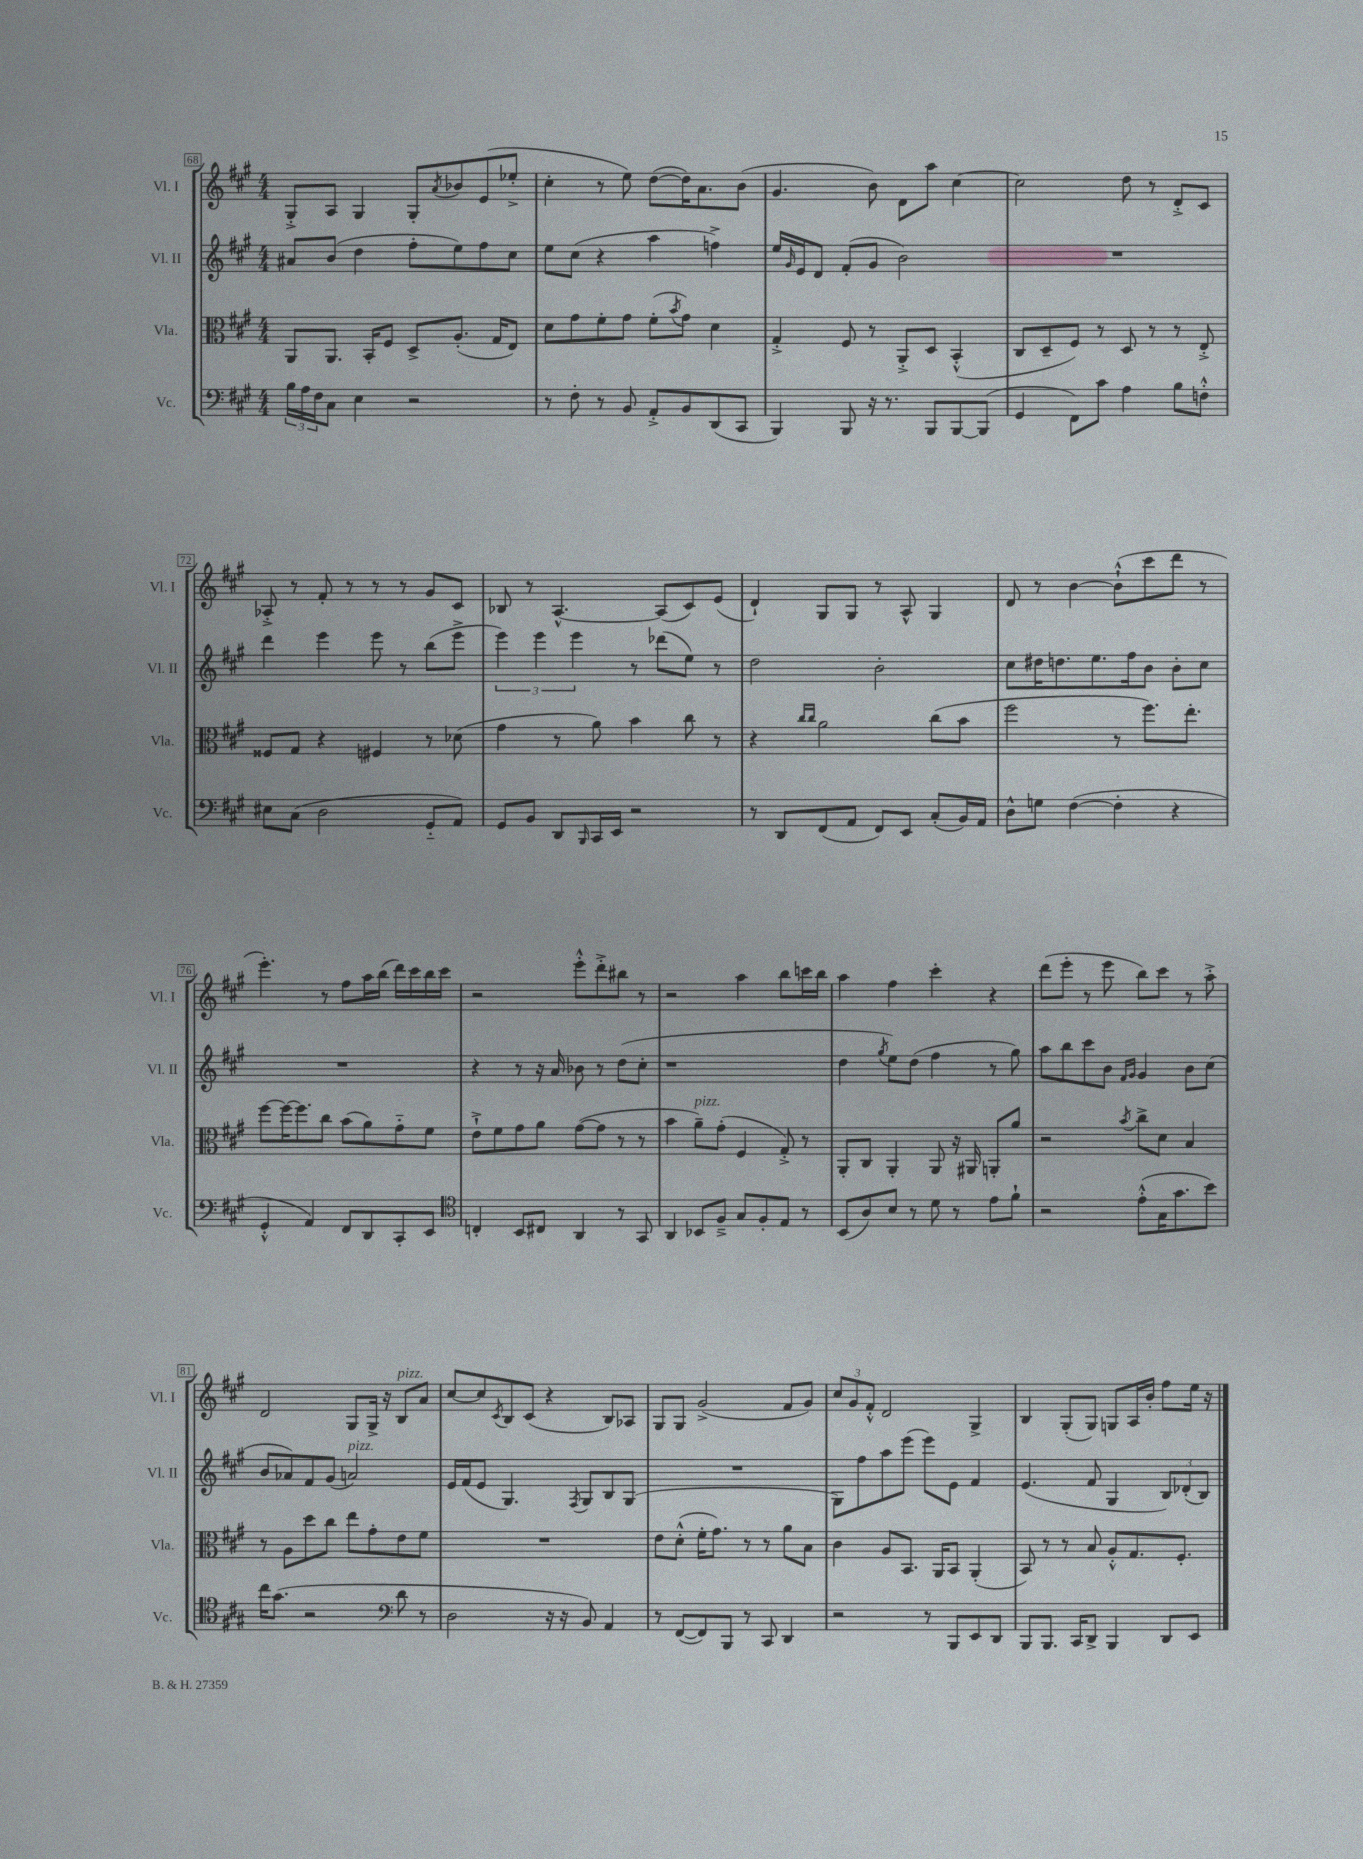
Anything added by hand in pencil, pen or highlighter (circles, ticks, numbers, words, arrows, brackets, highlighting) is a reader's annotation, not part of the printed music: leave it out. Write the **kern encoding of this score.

**kern	**kern	**kern	**kern
*part4	*part3	*part2	*part1
*staff4	*staff3	*staff2	*staff1
*I"Vc.	*I"Vla.	*I"Vl. II	*I"Vl. I
*I'Vc.	*I'Vla.	*I'Vl. II	*I'Vl. I
*clefF4	*clefC3	*clefG2	*clefG2
*k[f#c#g#]	*k[f#c#g#]	*k[f#c#g#]	*k[f#c#g#]
*M4/4	*M4/4	*M4/4	*M4/4
=68	=68	=68	=68
24B\LL	8AA/L	8a#X/L	8G#'^/L
24A\	.	.	.
24F#\J	.	.	.
8C#\J	8.AA/J	(8b/J	8A/J
4E\	.	4dd\	4G#/
.	16BB'/KL	.	.
.	8F#/J	.	.
2r	8D^/L	8ff#'\L	8G#'/L
.	.	.	8qa/
.	(8.A'/J	8ee\)	8b-X/
.	.	8ff#\	(8e/
.	16G#/KL	.	.
.	8E/J)	8cc#\J	8ee-X'^/J
=69	=69	=69	=69
8r	8d\L	8ee\L	4cc#'\
8F#'\	8g#\	(8cc#\J	.
8r	8f#'\	4r	8r
8BB/	8g#\J	.	8ee\)
8AA'^/L	(8f#'\L	4aa\	([8dd\L
.	8qb/	.	.
8BB/	8g#\J)	.	16dd\K])
.	.	.	8.a\
(8DD/	4d\	4ffn^\)	.
8CC#/J	.	.	(8b\J
=70	=70	=70	=70
4BBB/)	4G#'^/	16ee/LL	4.g#/
.	.	16qqg#/	.
.	.	16e/J	.
.	.	8d/J	.
8BBB/	8F#/	(8f#'/L	.
16r	8r	8g#/J	8b\)
8.r	.	.	.
.	8AA'^/L	2b\)	8d\L
8BBB/L	8D/J	.	8aa\J
[8BBB/	(4BB'^^/	.	[4cc#\
(8BBB/J]	.	.	.
=71	=71	=71	=71
4GG#/	8C#/L	1r	2cc#\]
.	8D~/	.	.
8FF#\L)	8F#/J)	.	.
8c#\J	8r	.	.
4A\	8D/	.	8dd\
.	8r	.	8r
8B\L	8r	.	8d'^/L
8Fn'^^\J	8E'^/	.	8c#/J
!!LO:LB:g=z
=72	=72	=72	=72
8E#X\L	8F##X/L	4ddd\	8A-X'^/
(8C#\J	8G#/J	.	8r
2D\	4r	4eee\	8f#'/
.	.	.	8r
.	4F#X/	8eee\	8r
.	.	8r	8r
8GG#/L	8r	(8bb\L	8g#/L
8AA/J)	(8d-X\	8eee^\J	8c#/J
=73	=73	=73	=73
8GG#/L	4g#\	6eee\)	8B-X/
8BB/J	.	.	8r
.	.	6eee\	.
8DD/L	8r	.	[4.A^^/
.	.	6eee\	.
16qqBBB/	.	.	.
16CC#/L	8a\)	.	.
16EE/JJ	.	.	.
2r	4b\	8r	.
.	.	(8ddd-X\L	(8A/L]
.	8cc#\	8ee\J)	8c#/)
.	8r	8r	(8e/J
=74	=74	=74	=74
8r	4r	2dd\	4d`/)
8DD/L	.	.	.
.	16qqcc#/LL	.	.
.	16qqcc#/JJ	.	.
(8FF#/	2a\	.	8G#/L
8AA/J	.	.	8G#/J
8FF#/L)	.	2b'\	8r
8EE/J	.	.	8A^^/
(8C#'/L	(8cc#\L	.	4G#/
16BB/L)	8b\J	.	.
16AA/JJ	.	.	.
=75	=75	=75	=75
8D^^\L	2ff#\	8cc#\L	8d/
8Gn\J	.	16dd#X\K	8r
.	.	8.ddn\	.
([4F#\	.	.	[4b\
.	.	8.ee\	.
4F#'\]	8r	.	(8b`^^\L]
.	.	16ff#\k	.
.	8.ff#\L)	8b\J	8ccc#\
4r	.	8b'\L	8ddd\J
.	8.ee'\J	.	.
.	.	8cc#\J	8r
!!LO:LB:g=z
=76	=76	=76	=76
4GG#'^^/	[8ff#\L	1r	4.eee'\)
.	16ff#\K_	.	.
.	8.ff#\]	.	.
4AA/)	.	.	.
.	8cc#\J	.	8r
8FF#/L	(8b\L	.	8ff#\L
8DD/	8a\)	.	16aa\L
.	.	.	(16bb\JJ
8CC#'/	8g#\	.	16ddd\LL)
.	.	.	16ccc#\
8EE/J	8f#\J	.	16bb\
.	.	.	16ccc#\JJ
=77	=77	=77	=77
*clefC4	*	*	*
4Cn'/	8e`^\L	4r	2r
.	8f#\	.	.
8BB/L	8g#\	8r	.
8C#X/J	8a\J	16r	.
.	.	16a/	.
4AA/	([8g#\L	8b-X\	8eee'^^\L
.	8g#\J]	8r	8ddd'^\
8r	8r	(8dd\L	8bb#X\J
8GG#/	8r	8cc#'\J	8r
=78	=78	=78	=78
4AA/	4b\	1r	2r
!	!LO:TX:a:i:t=pizz.	!	!
8BB-X/L	8a~\L)	.	.
8F#~^/J	(8g#'\J	.	.
8G#/L	4F#/	.	4aa\
8F#'/	.	.	.
8E/J	8G#'^/)	.	8bb\L
8r	8r	.	16cccn\L
.	.	.	16bb\JJ
=79	=79	=79	=79
(8BB/L	8AA'/L	4dd\	4aa\
8A/)	8C#/J	.	.
.	.	8qgg#/	.
8B/J	4AA'/	8ee\L)	4ff#\
8r	.	(8dd\J	.
8d\	8AA/	4ff#\	4ccc#'\
8r	16r	.	.
.	16AA#X/	.	.
8e\L	8AAn'/L	8r	4r
8f#`\J	8a/J	8gg#\)	.
=80	=80	=80	=80
2r	2r	8aa\L	(8ddd\L
.	.	8bb\	8eee'\J
.	.	8ccc#\	8r
.	.	8b\J	8eee\
.	.	16qqf#/LL	.
.	8qb/	16qqg#/JJ	.
(8e'^^\L	8cc#^\L	4g#/	8bb\L)
16G#\K	8d\J	.	8ccc#\J
8.g#\	.	.	.
.	4B/	8b\L	8r
8b\J)	.	(8cc#\J	8aa'^\
!!LO:LB:g=z
=81	=81	=81	=81
16cc#\KL	8r	8b/L	2d/
(8.g#\J	.	.	.
.	8A\L	8a-X/)	.
2r	8dd\	8f#/	.
.	8cc#\J	(8g#/J	.
!	!	!LO:TX:a:i:t=pizz.	!
.	8ee\L	2an/)	8G#/L
.	8g#'\	.	16G#^/Jk
.	.	.	16r
*clefF4	*	*	*
!	!	!	!LO:TX:a:i:t=pizz.
8d\	8e\	.	8B/L
8r	8f#\J	.	8a/J
=82	=82	=82	=82
2D\	1r	16e/LL	[8cc#/L
.	.	(16f#/J	.
.	.	8e/J	8cc#/]
.	.	.	8qc#/
.	.	4.G#/)	8B/
.	.	.	(8c#/J
16r	.	.	4r
16r	.	.	.
.	.	8qF#/	.
8BB/)	.	8G#/L	.
4AA/	.	8B/	8B/L)
.	.	(8G#/J	8A-X/J
=83	=83	=83	=83
8r	8e\L	1r	8G#/L
([8FF#/L	(8d'^^\J	.	8G#/J
8FF#/])	16f#'\KL	.	(2g#^/
.	8.g#\J)	.	.
8BBB/J	.	.	.
8r	8r	.	.
8CC#/	8r	.	.
4DD/	8a\L	.	8f#/L
.	8B\J	.	8g#/J)
=84	=84	=84	=84
2r	4c#\	8G#\L)	12cc#/L
.	.	.	12g#/
.	.	8ff#\	.
.	.	.	12f#'^^/J
.	8A/L	8aa\	2d/
.	8.BB/J	(8eee\J	.
8r	.	8eee\L)	.
.	16AA/KL	.	.
8BBB/L	8BB/J	8e\J	.
8EE/	(4AA'/	4f#/	4G#^/
8DD/J	.	.	.
=85	=85	=85	=85
8BBB/L	8BB/)	(4.e/	4B/
8.BBB/J	8r	.	.
.	8r	.	(8G#'/L
16CC#/KL	.	.	.
8DD^/J	8B/	8f#/	8G#/J)
4BBB/	8A'^^/L	4G#/	8Gn/L
.	8.G#/	.	16A/L
.	.	.	16b'/JJ
8DD/L	.	12B/L)	8ff#\L
.	8.F#'/J	.	.
.	.	(12d-X'/	.
8EE/J	.	.	16ee\Jk
.	.	12B/J)	.
.	.	.	16r
==	==	==	==
*-	*-	*-	*-
